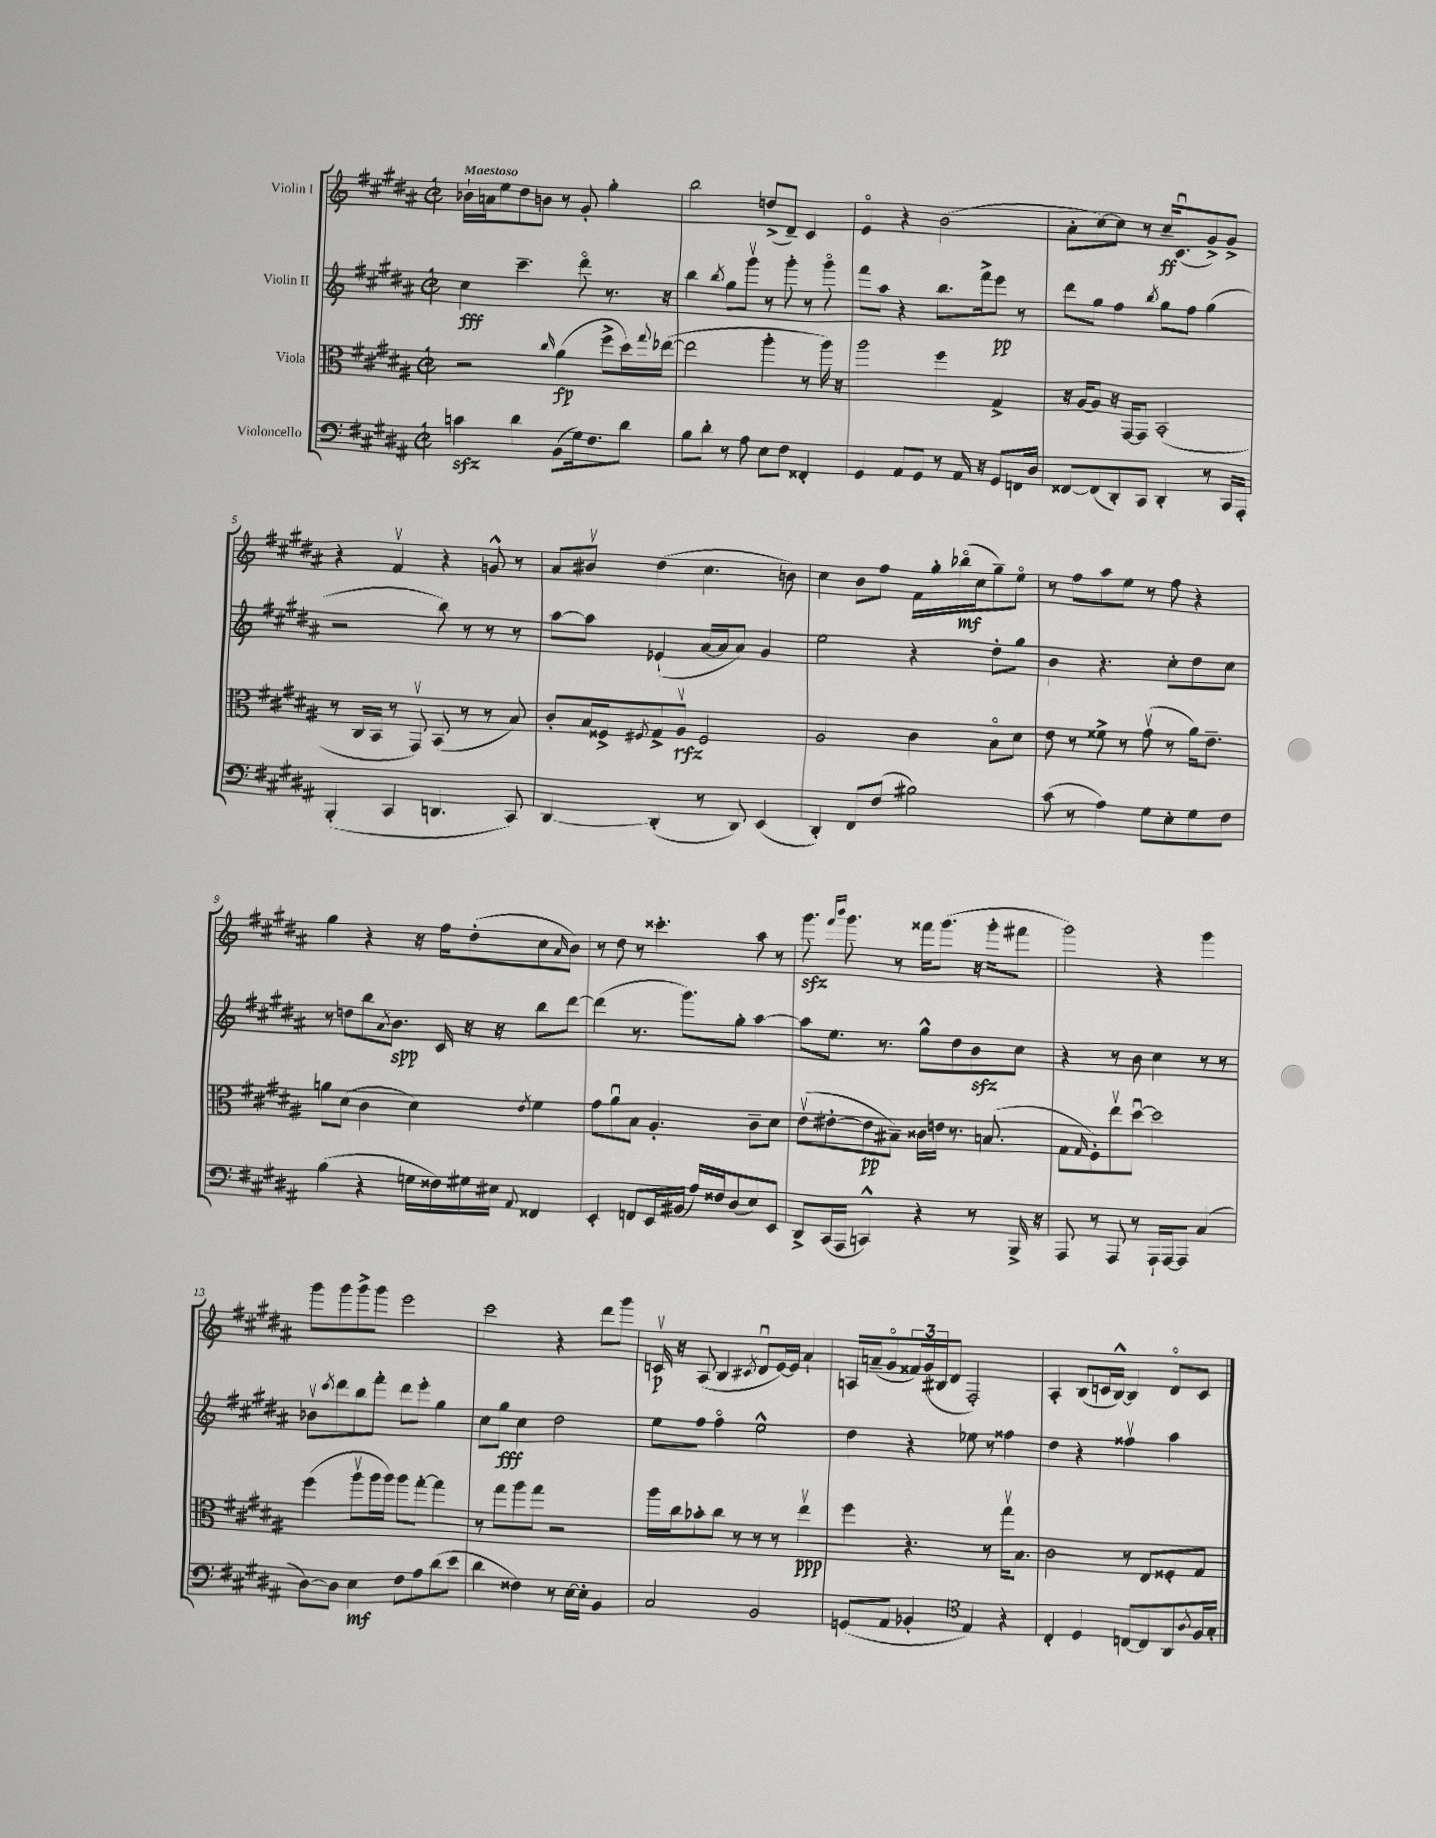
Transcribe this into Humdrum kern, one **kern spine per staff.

**kern	**dynam	**kern	**dynam	**kern	**dynam	**kern	**dynam
*part4	*part4	*part3	*part3	*part2	*part2	*part1	*part1
*staff4	*staff4	*staff3	*staff3	*staff2	*staff2	*staff1	*staff1
*I"Violoncello	*	*I"Viola	*	*I"Violin II	*	*I"Violin I	*
*clefF4	*	*clefC3	*	*clefG2	*	*clefG2	*
*k[f#c#g#d#a#]	*	*k[f#c#g#d#a#]	*	*k[f#c#g#d#a#]	*	*k[f#c#g#d#a#]	*
*M2/2	*	*M2/2	*	*M2/2	*	*M2/2	*
*met(c|)	*	*met(c|)	*	*met(c|)	*	*met(c|)	*
=1	=1	=1	=1	=1	=1	=1	=1
!	!	!	!	!	!	!LO:TX:a:B:t=Maestoso	!
4cnzz\	.	2r	.	4cc#\	fff	16b-X`\LL	.
.	.	.	.	.	.	16an\J	.
.	.	.	.	.	.	8ee\	.
4d#\	.	.	.	4.ccc#~\	.	8dd#\	.
.	.	.	.	.	.	8bn\J	.
.	.	16qqcc#/	.	.	.	.	.
(8BB\L	.	(4a#\	fp	.	.	8r	.
16G#\k)	.	.	.	8ddd#\	.	8g#'/	.
8.F#\	.	.	.	.	.	.	.
.	.	8ff#^\L	.	8.r	.	4gg#'\	.
8d#\J	.	16dd#\L)	.	.	.	.	.
.	.	8qqgg#/	.	.	.	.	.
.	.	([16ee-X\JJ	.	16r	.	.	.
=2	=2	=2	=2	=2	=2	=2	=2
8B\L	.	2ee-\]	.	4bb\	.	2bb\	.
8d#'\J	.	.	.	.	.	.	.
.	.	.	.	8qbb/	.	.	.
8r	.	.	.	8gg#\L	.	.	.
8A#\	.	.	.	8ggg#v\J	.	.	.
8E\L	.	4aa#'\	.	8r	.	(8ddn^/L	.
8F#\J	.	.	.	8ggg#'\	.	8d#~/J)	.
4FF##X'/	.	8r	.	8r	.	4c#/	.
.	.	16aa#\)	.	8ggg#\	.	.	.
.	.	16r	.	.	.	.	.
=3	=3	=3	=3	=3	=3	=3	=3
4GG#/	.	2aa#\	.	8fff#\L	.	4e/	.
.	.	.	.	8aa#\J	.	.	.
8AA#/L	.	.	.	4r	.	4r	.
8GG#/J	.	.	.	.	.	.	.
8r	.	4ff#\	.	8.bb\L	.	(2b\	.
16AA#/	.	.	.	.	.	.	.
16r	.	.	.	16fff#^\k	.	.	.
8GG#/L	.	4G#^/	.	8eee\J	pp	.	.
16FFn/L	.	.	.	8r	.	.	.
16D#/JJ	.	.	.	.	.	.	.
=4	=4	=4	=4	=4	=4	=4	=4
[8FF##X/L	.	16r	.	8ddd#\L	.	8a#'\L	.
.	.	[16A#/KL	.	.	.	.	.
(8FF##/]	.	8A#/J]	.	8gg#\J	.	[8cc#\)	.
8DD#'/)	.	16r	.	4ff#\	.	8cc#\J]	.
.	.	[16GG#/KL	.	.	.	.	.
8CC#/J	.	8GG#/J]	.	.	.	8r	.
.	.	.	.	8qbb/	.	.	.
4DD#'/	.	(2BB'/	.	8gg#\L	.	16cc#~/KL	ff
.	.	.	.	.	.	(8.c#u/	.
.	.	.	.	8ff#\J	.	.	.
8r	.	.	.	(4gg#\	.	8g#^/)	.
16CC#/LL	.	.	.	.	.	8g#^/J	.
16AAA#'/JJ	.	.	.	.	.	.	.
!!LO:LB:g=z
=5	=5	=5	=5	=5	=5	=5	=5
(4BBB'/	.	8r	.	2r	.	4r	.
.	.	16C#/LL	.	.	.	.	.
.	.	16BB/JJ	.	.	.	.	.
4CC#/	.	8r	.	.	.	4f#v/	.
.	.	8GG#v/)	.	.	.	.	.
4.DDn/	.	(8BB/	.	8bb\)	.	4r	.
.	.	8r	.	8r	.	.	.
.	.	8r	.	8r	.	8gn^^/	.
8CC#/)	.	8B/)	.	8r	.	8r	.
=6	=6	=6	=6	=6	=6	=6	=6
[4DD#/	.	8c#'/L	.	[8aa#\L	.	8a#/L	.
.	.	16B/L	.	8aa#\J]	.	8b#Xv/J	.
.	.	16F##X^/J	.	.	.	.	.
.	.	8qF#X/	.	.	.	.	.
(4DD#'/]	.	8G#^/	.	(4e-X`/	.	(4dd#\	.
.	.	8A#v/J	rfz	.	.	.	.
8r	.	2F#/	.	[16a#/LL	.	4.cc#\	.
.	.	.	.	16a#/J]	.	.	.
8DD#/)	.	.	.	8a#/J)	.	.	.
(4EE/	.	.	.	4g#/	.	.	.
.	.	.	.	.	.	8bn\)	.
=7	=7	=7	=7	=7	=7	=7	=7
4DD#'/)	.	2A#/	.	2ee\	.	4cc#\	.
8FF#/L	.	.	.	.	.	8b\L	.
(8F#/J	.	.	.	.	.	8ff#\J	.
2B#X\)	.	4c#\	.	4r	.	16f#\LL	.
.	.	.	.	.	.	16gg#'\	.
.	.	.	.	.	.	(16bb-X\	mf
.	.	.	.	.	.	16cc#\J	.
.	.	8B\L	.	8dd#'\L	.	8gg#~\)	.
.	.	8d#\J	.	8gg#\J	.	8ee\J	.
=8	=8	=8	=8	=8	=8	=8	=8
(8c#\	.	8e\	.	4b\	.	8r	.
8r	.	8r	.	.	.	8ff#\L	.
4A#\)	.	8f##X^\	.	4.r	.	8aa#\	.
.	.	8r	.	.	.	8ee\J	.
8G#\L	.	(8g#v\	.	.	.	8r	.
8E'\	.	8r	.	8cc#'\L	.	8ff#\	.
8G#\	.	16a#\KL)	.	8dd#\	.	4r	.
.	.	8.e~\J	.	.	.	.	.
8F#\J	.	.	.	8cc#\J	.	.	.
!!LO:LB:g=z
=9	=9	=9	=9	=9	=9	=9	=9
(4B\	.	8an\L	.	8r	.	4gg#\	.
.	.	(8d#\J	.	8ddn\L	.	.	.
4r	.	4c#\	.	8bb\	.	4r	.
.	.	.	.	8qa#/	.	.	.
.	.	.	.	8.b\J	spp	.	.
16Gn\LL	.	4d#\)	.	.	.	16r	.
16F##X\)	.	.	.	16c#/	.	16ff#\KL	.
16G#X\	.	.	.	16r	.	(8dd#'\	.
16E#X\JJ	.	.	.	16r	.	.	.
8qqAA#/	.	8qe/	.	.	.	.	.
4FF##X/	.	4f#\	.	8bb\L	.	8cc#\	.
.	.	.	.	.	.	16qqa#/	.
.	.	.	.	[8ddd#\J	.	8b\J)	.
=10	=10	=10	=10	=10	=10	=10	=10
4EE'/	.	8g#\L	.	(4ddd#\]	.	8r	.
.	.	8a#u\	.	.	.	8dd#\	.
8FFn/L	.	8B\J	.	8.r	.	8r	.
16EE/L	.	4.A#'/	.	.	.	4.ccc##X'\	.
(16BB#X/JJ	.	.	.	8.ggg#\L)	.	.	.
16A#/LL)	.	.	.	.	.	.	.
16F##X/J	.	.	.	.	.	.	.
(8D#/	.	.	.	8gg#'\J	.	.	.
8E/)	.	8c#~\L	.	[4aa#\	.	8aa#\	.
8EE/J	.	8d#\J	.	.	.	8r	.
=11	=11	=11	=11	=11	=11	=11	=11
8DD#^/L	.	(8ev\L	.	8aa#\L]	.	8.ggg#zz\	.
(16CC#/L	.	[8e#X'\	.	8.ee\J	.	.	.
.	.	.	.	.	.	16qqfff#/LL	.
.	.	.	.	.	.	16qqbbb/JJ	.
16AAA#/JJ	.	.	.	.	.	8.ggg#\	.
4CCn^^/)	.	8e#\]	pp	.	.	.	.
.	.	.	.	8.r	.	.	.
.	.	8B#X~\J)	.	.	.	8r	.
4r	.	16c##X\LL	.	8gg#^^\L	.	16fff##X\KL	.
.	.	16en\JJ	.	.	.	(8.ggg#\J	.
.	.	8.r	.	8dd#\	.	.	.
8r	.	.	.	8bzz\	.	16r	.
.	.	(8.Bn/	.	.	.	16ggg#'\KL	.
16BBB^/	.	.	.	8cc#\J	.	8fff#X\J	.
16r	.	.	.	.	.	.	.
=12	=12	=12	=12	=12	=12	=12	=12
8AAA#/	.	8G#\L	.	4r	.	2ggg#\)	.
.	.	16qqG#/	.	.	.	.	.
8r	.	8F#'\)	.	.	.	.	.
8AAA#/	.	8eev\	.	8r	.	.	.
8r	.	[8dd#u\J	.	8b\	.	.	.
16AAA#`/LL	.	2dd#\]	.	4cc#\	.	4r	.
[16AAA#/J	.	.	.	.	.	.	.
8AAA#/J]	.	.	.	.	.	.	.
(4C#/	.	.	.	8r	.	4ggg#\	.
.	.	.	.	8r	.	.	.
!!LO:LB:g=z
=13	=13	=13	=13	=13	=13	=13	=13
[8D#\L)	.	(4ff#\	.	8b-Xv\L	.	8ggg#\L	.
.	.	.	.	8qccc#/	.	.	.
8D#\J]	.	.	.	8ddd#\	.	8ggg#\	.
4E\	mf	8aa#v\L	.	8bb\	.	8ggg#^\	.
.	.	16aa#\L	.	8fff#'\J	.	8ggg#\J	.
.	.	16aa#\JJ)	.	.	.	.	.
8F#\L	.	8aa#\L	.	8ddd#\L	.	2eee\	.
8A#\	.	[8gg#'\J	.	8eee'\J	.	.	.
(8d#\	.	4gg#\]	.	4gg#\	.	.	.
8e\J	.	.	.	.	.	.	.
=14	=14	=14	=14	=14	=14	=14	=14
4d#\	.	8r	.	8cc#\L	.	2ccc#\	.
.	.	8gg#\L	.	8gg#\J	fff	.	.
4F##X\)	.	8aa#\	.	4cc#\	.	.	.
.	.	8gg#\J	.	.	.	.	.
8r	.	2r	.	2dd#\	.	4r	.
[16E\LL	.	.	.	.	.	.	.
16E'\JJ]	.	.	.	.	.	.	.
4BB/	.	.	.	.	.	8ddd#\L	.
.	.	.	.	.	.	8ggg#\J	.
=15	=15	=15	=15	=15	=15	=15	=15
2C#/	.	16aa#\LL	.	8ee\L	.	16cnv/	p
.	.	16cc#\J	.	.	.	16r	.
.	.	8b-X'\	.	8ff#\J	.	(8A#/	.
.	.	8cc#\J	.	4ff#\	.	4B/	.
.	.	8r	.	.	.	.	.
.	.	.	.	.	.	8qc#X/	.
2BB/	.	8r	.	2ee^^\	.	8d#u/L	.
.	.	8r	.	.	.	[16e/L)	.
.	.	.	.	.	.	16e/JJ]	.
.	.	4eev\	ppp	.	.	4a#`/	.
=16	=16	=16	=16	=16	=16	=16	=16
(8GGn/L	.	4ff#\	.	4dd#\	.	16An/LL	.
.	.	.	.	.	.	(16an~/J	.
8AA#/J	.	.	.	.	.	8g#/	.
4BB-X'/	.	4.r	.	4r	.	24f##X/L)	.
.	.	.	.	.	.	(24g#/	.
.	.	.	.	.	.	24B#X/J	.
.	.	.	.	.	.	8d#/J	.
*clefC4	*	*	*	*	*	*	*
4E/)	.	.	.	8ee-X\	.	2F#'/)	.
.	.	8r	.	8r	.	.	.
4r	.	16gg#v\KL	.	4ff##X\	.	.	.
.	.	8.B\J	.	.	.	.	.
=17	=17	=17	=17	=17	=17	=17	=17
4C#'/	.	2c#\	.	4dd#\	.	4A#'/	.
4D#/	.	.	.	4r	.	(8B/L	.
.	.	.	.	.	.	16cn/L	.
.	.	.	.	.	.	[16B^^/JJ)	.
[8Cn/L	.	8r	.	4ff##Xv\	.	4B/]	.
8C/]	.	8E/L	.	.	.	.	.
8AA#/	.	8F##X'/	.	4aa#\	.	8d#/L	.
8qA#/	.	.	.	.	.	.	.
16F#/L	.	8G#/J	.	.	.	8c/J	.
16G#'/JJ	.	.	.	.	.	.	.
==	==	==	==	==	==	==	==
*-	*-	*-	*-	*-	*-	*-	*-
